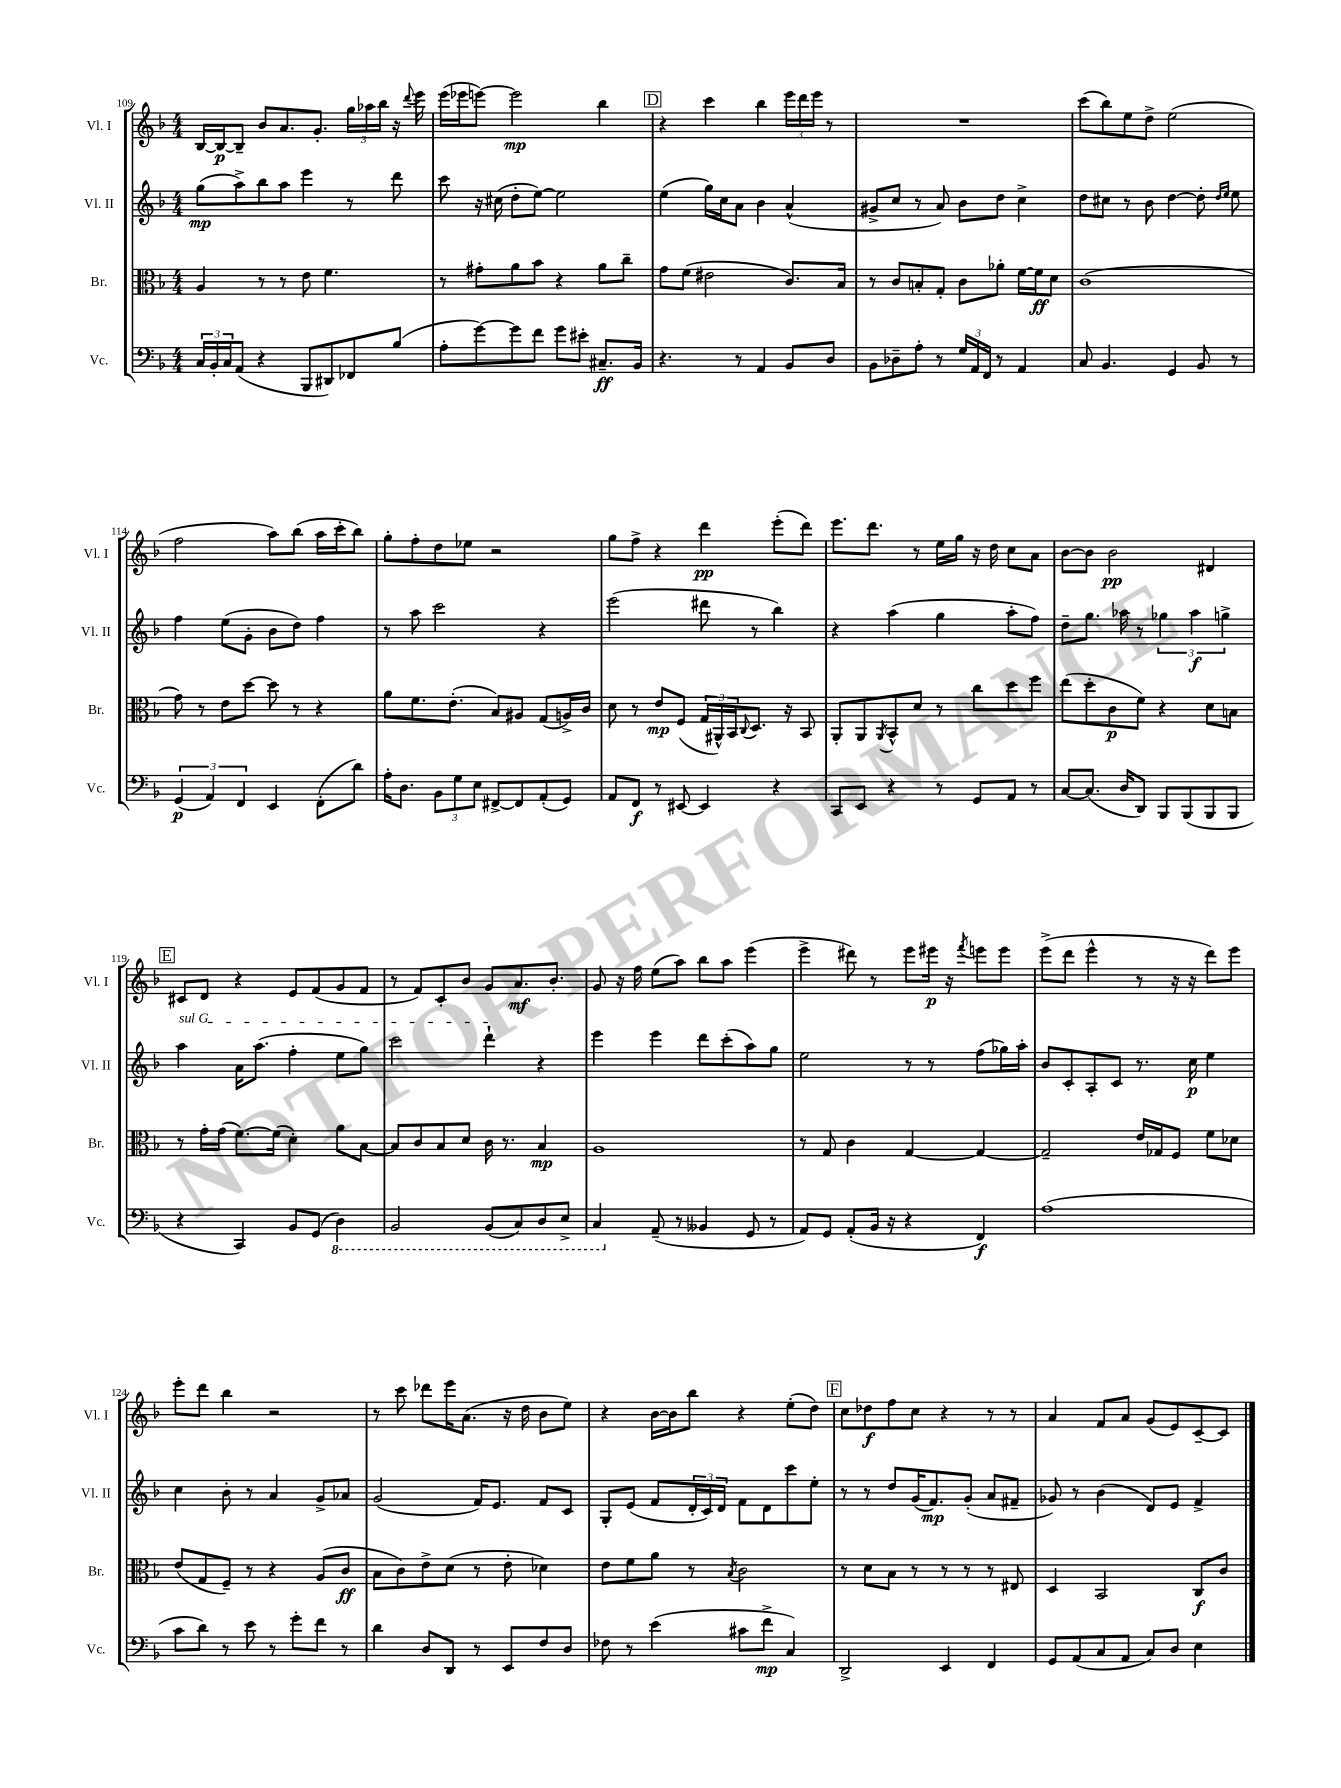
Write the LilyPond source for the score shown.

<<
\new StaffGroup <<
\new Staff = "s0" \with { instrumentName = "Vl. I" shortInstrumentName = "Vl. I" } {
    \clef treble \key f \major \numericTimeSignature \time 4/4
    bes16~ bes16~\p bes8-- bes'8 a'8. g'8.-. \tuplet 3/2 { g''16 aes''16 bes''16 } r16 \appoggiatura { d'''8 } e'''16 |
    e'''16( ees'''16 e'''8~) e'''2\mp bes''4 |
    \mark \markup { \box "D" } r4 c'''4 bes''4 \tuplet 3/2 { e'''16 d'''16 e'''16 } r8 |
    R1 |
    c'''8( bes''8) e''8 d''8-> e''2( |
    f''2 a''8) bes''8( a''16 c'''16-. bes''8) |
    g''8-. f''8-. d''8 ees''8 r2 |
    g''8 f''8-> r4 d'''4\pp e'''8-.( d'''8) |
    e'''8. d'''8. r8 e''16 g''16 r16 d''16 c''8 a'8 |
    bes'8~ bes'8 bes'2\pp dis'4 |
    \mark \markup { \box "E" } cis'8 d'8 r4 e'8 f'8( g'8 f'8 |
    r8 f'8) c'8-. bes'8 g'8 a'8.\mf bes'8.-. |
    g'8 r16 f''16 e''8( a''8) bes''8 a''8 e'''4( |
    e'''4-> dis'''8) r8 e'''8 eis'''16\p r16 \acciaccatura { f'''8 } e'''8 e'''8 |
    e'''8->( d'''8 e'''4-^ r8 r16 r16 d'''8) e'''8 |
    e'''8-. d'''8 bes''4 r2 |
    r8 c'''8 des'''8 e'''16 a'8.( r16 d''16 bes'8 e''8) |
    r4 bes'16~ bes'16 bes''8 r4 e''8-.( d''8) |
    \mark \markup { \box "F" } c''8 des''8\f f''8 c''8 r4 r8 r8 |
    a'4 f'8 a'8 g'8( e'8) c'8~-- c'8 \bar "|." |
}
\new Staff = "s1" \with { instrumentName = "Vl. II" shortInstrumentName = "Vl. II" } {
    \clef treble \key f \major \numericTimeSignature \time 4/4
    g''8\mp( a''8->) bes''8 a''8 e'''4 r8 d'''8 |
    c'''8 r16 cis''16( d''8-. e''8~) e''2 |
    \mark \markup { \box "D" } e''4( g''16) c''16 a'8 bes'4 a'4-^( |
    gis'8-> c''8 r8 a'8) bes'8 d''8 c''4-> |
    d''8 cis''8 r8 bes'8 d''4~ d''8-. \grace { d''16 e''16 } e''8 |
    f''4 e''8( g'8-. bes'8 d''8) f''4 |
    r8 a''8 c'''2 r4 |
    e'''2( dis'''8 r8 bes''4) |
    r4 a''4( g''4 a''8-. f''8) |
    d''8-- g''8. aes''16 r8 \tuplet 3/2 { ges''4 aes''4\f g''4-> } |
    \mark \markup { \box "E" } \once \override TextSpanner.bound-details.left.text = \markup { \italic "sul G" } a''4\startTextSpan a'16 a''8.( f''4-. e''8 g''8) |
    c'''2 d'''4-!\stopTextSpan r4 |
    e'''4 e'''4 d'''8 c'''8-.( a''8) g''8 |
    e''2 r8 r8 f''8( ges''16) a''16-. |
    bes'8 c'8-. a8-. c'8 r8. c''16\p e''4 |
    c''4 bes'8-. r8 a'4 g'8-> aes'8 |
    g'2( f'16) e'8. f'8 c'8 |
    g8-. e'8( f'8 \tuplet 3/2 { d'16-. c'16) d'16 } f'8 d'8 c'''8 e''8-. |
    \mark \markup { \box "F" } r8 r8 d''8 g'16( f'8.\mp) g'8-.( a'8 fis'8-- |
    ges'8) r8 bes'4( d'8) e'8 f'4-> \bar "|." |
}
\new Staff = "s2" \with { instrumentName = "Br." shortInstrumentName = "Br." } {
    \clef alto \key f \major \numericTimeSignature \time 4/4
    a4 r8 r8 e'8 f'4. |
    r8 gis'8-. a'8 bes'8 r4 a'8 c''8-- |
    \mark \markup { \box "D" } g'8 f'8( eis'2 c'8.) bes16 |
    r8 c'8 b8-. g8-. c'8 aes'8-. f'16~ f'16\ff d'8 |
    c'1( |
    g'8) r8 e'8 d''8~ d''8 r8 r4 |
    a'8 f'8. e'8.-.( bes8) ais8 g8( a16->) c'16 |
    d'8 r8 e'8\mp f8( \tuplet 3/2 { g16 ais,16-^) bes,16 } \appoggiatura { c8 } d8. r16 bes,8 |
    a,8-. a,8 \acciaccatura { a,8 } bes,8-^ d'8 r8 c''8 d''8 f''8 |
    e''8( d''8-. c'8\p f'8) r4 d'8 b8 |
    \mark \markup { \box "E" } r8 g'16-. g'16( f'8.~) f'16( d'4-.) a'8 bes8~ |
    bes8 c'8 bes8 d'8 c'16 r8. bes4\mp |
    a1 |
    r8 g8 c'4 g4~ g4~ |
    g2-- e'16 ges16 f8 f'8 des'8 |
    e'8( g8 f8--) r8 r4 a8( c'8\ff |
    bes8 c'8) e'8-> d'8( r8 e'8-. des'4) |
    e'8 f'8 a'8 r8 \acciaccatura { bes8 } c'2 |
    \mark \markup { \box "F" } r8 d'8 bes8 r8 r8 r8 r8 eis8 |
    d4 bes,2 c8\f c'8 \bar "|." |
}
\new Staff = "s3" \with { instrumentName = "Vc." shortInstrumentName = "Vc." } {
    \clef bass \key f \major \numericTimeSignature \time 4/4
    \tuplet 3/2 { c16 bes,16-. c16 } a,8( r4 bes,,8 dis,8) fes,8 bes8( |
    a8-. g'8~) g'8 f'8 g'8 eis'8-. cis8.--\ff bes,16 |
    \mark \markup { \box "D" } r4. r8 a,4 bes,8 d8 |
    bes,8 des8-- a8-. r8 \tuplet 3/2 { g16 a,16 f,16 } r8 a,4 |
    c8 bes,4. g,4 bes,8 r8 |
    \tuplet 3/2 { g,4\p( a,4) f,4 } e,4 f,8-.( d'8) |
    a16-. d8. \tuplet 3/2 { bes,8 g8 e8 } fis,8~-> fis,8 a,8-.( g,8) |
    a,8 f,8\f r8 eis,8~ eis,4 r4 |
    c,8 e,8 r4 r8 g,8 a,8 r8 |
    c8~ c8.( d16 d,8) bes,,8 bes,,8( bes,,8 bes,,8 |
    \mark \markup { \box "E" } r4 c,4) bes,8 g,8( \ottava #-1 d,4) |
    bes,,2 bes,,8( c,8) d,8 e,8-> |
    c,4 \ottava #0 a,8--( r8 beses,4 g,8 r8 |
    a,8) g,8 a,8-.( bes,16 r16 r4 f,4\f) |
    a1( |
    c'8 d'8) r8 e'8 r8 g'8-. f'8 r8 |
    d'4 d8 d,8 r8 e,8 f8 d8 |
    fes8 r8 e'4( cis'8 f'8->\mp c4) |
    \mark \markup { \box "F" } d,2-> e,4 f,4 |
    g,8 a,8( c8 a,8 c8) d8 e4 \bar "|." |
}
>>
>>
\layout { \context { \Score currentBarNumber = #109 } }
